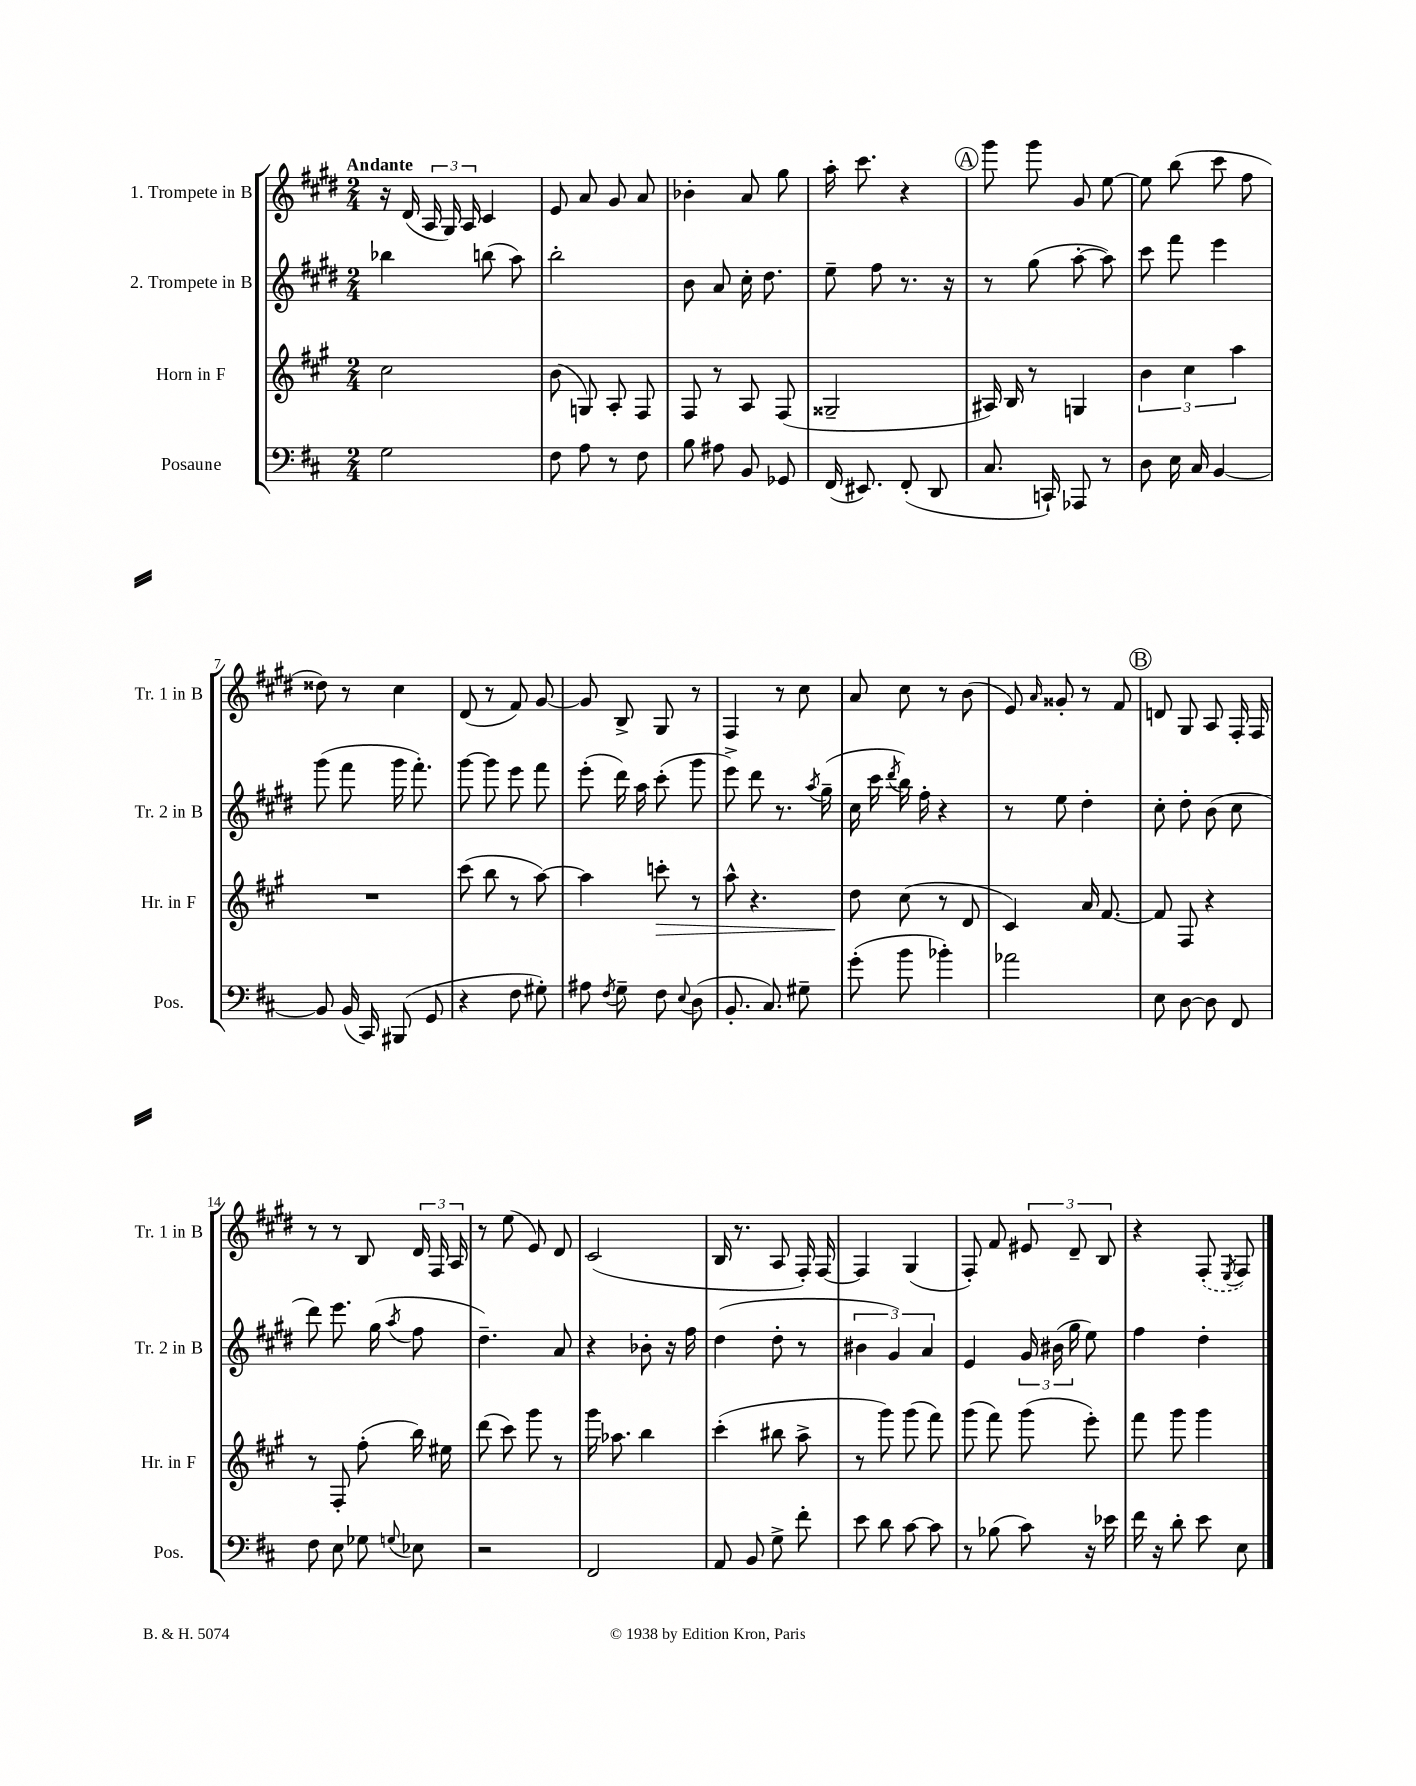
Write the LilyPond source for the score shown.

<<
\new StaffGroup <<
\new Staff = "s0" \with { instrumentName = "1. Trompete in B" shortInstrumentName = "Tr. 1 in B" } {
    \clef treble \key e \major \numericTimeSignature \time 2/4 \tempo "Andante"
    \autoBeamOff r16 dis'16( \tuplet 3/2 { a16 gis16) a16 } cis'4 |
    e'8 a'8 gis'8 a'8 |
    bes'4-. a'8 gis''8 |
    a''16-. cis'''8. r4 |
    \mark \markup { \circle "A" } gis'''8 gis'''8 gis'8 e''8~ |
    e''8 b''8( cis'''8 fis''8 |
    disis''8) r8 cis''4 |
    dis'8( r8 fis'8) gis'8~ |
    gis'8 b8-> gis8 r8 |
    fis4 r8 cis''8 |
    a'8 cis''8 r8 b'8( |
    e'8) \grace { a'16 } gisis'8-. r8 fis'8 |
    \mark \markup { \circle "B" } d'8 gis8 a8 fis16-. fis16 |
    r8 r8 b8 \tuplet 3/2 { dis'16 fis16 a16 } |
    r8 e''8( e'8) dis'8 |
    cis'2( |
    b16 r8. a8 fis16-.) fis16~ |
    fis4 gis4( |
    fis8-.) fis'8 \tuplet 3/2 { eis'8 dis'8-- b8 } |
    r4 \once \slurDashed fis8-.( \acciaccatura { e8 } fis8) \bar "|." |
}
\new Staff = "s1" \with { instrumentName = "2. Trompete in B" shortInstrumentName = "Tr. 2 in B" } {
    \clef treble \key e \major \numericTimeSignature \time 2/4
    \autoBeamOff bes''4 b''8( a''8) |
    b''2-. |
    b'8 a'8 cis''16-. dis''8. |
    e''8-- fis''8 r8. r16 |
    \mark \markup { \circle "A" } r8 gis''8( a''8~-. a''8) |
    cis'''8 fis'''8 e'''4 |
    gis'''8( fis'''8 gis'''16 fis'''8.-.) |
    gis'''8~ gis'''8 e'''8 fis'''8 |
    e'''8-.( dis'''16) a''16 cis'''8-.( gis'''8 |
    e'''8->) dis'''8 r8. \acciaccatura { a''8 } gis''16--( |
    cis''16 cis'''16 \acciaccatura { dis'''8 } b''16) fis''16-. r4 |
    r8 e''8 dis''4-. |
    \mark \markup { \circle "B" } cis''8-. dis''8-. b'8( cis''8 |
    dis'''8) e'''8. gis''16( \acciaccatura { a''8 } fis''8 |
    dis''4.--) a'8 |
    r4 bes'8-. r16 fis''16 |
    dis''4( dis''8-. r8 |
    \tuplet 3/2 { bis'4 gis'4) a'4 } |
    e'4 \tuplet 3/2 { gis'16 bis'16( gis''16 } e''8) |
    fis''4 dis''4-. \bar "|." |
}
\new Staff = "s2" \with { instrumentName = "Horn in F" shortInstrumentName = "Hr. in F" } {
    \clef treble \key a \major \numericTimeSignature \time 2/4
    \autoBeamOff cis''2 |
    b'8( g8) a8-. fis8 |
    fis8 r8 a8 fis8( |
    gisis2-- |
    \mark \markup { \circle "A" } ais16) b16 r8 g4 |
    \tuplet 3/2 { b'4 cis''4 a''4 } |
    R2 |
    cis'''8( b''8 r8 a''8~) |
    a''4 c'''8-.\> r8 |
    a''8-^ r4. |
    d''8\! cis''8( r8 d'8 |
    cis'4) a'16 fis'8.~ |
    \mark \markup { \circle "B" } fis'8 fis8 r4 |
    r8 fis8-. fis''8-.( b''16) eis''16 |
    d'''8( cis'''8) gis'''8 r8 |
    gis'''16 aes''8. b''4 |
    cis'''4-.( bis''8 a''8-> |
    r8 gis'''8) gis'''8( fis'''8) |
    gis'''8( fis'''8) gis'''8( e'''8-.) |
    fis'''8 gis'''8 gis'''4 \bar "|." |
}
\new Staff = "s3" \with { instrumentName = "Posaune" shortInstrumentName = "Pos." } {
    \clef bass \key d \major \numericTimeSignature \time 2/4
    \autoBeamOff g2 |
    fis8 a8 r8 fis8 |
    b8 ais8 b,8 ges,8 |
    fis,16( eis,8.) fis,8-.( d,8 |
    \mark \markup { \circle "A" } cis8. c,16-!) aes,,8 r8 |
    d8 e16 cis16 b,4~ |
    b,8 b,16( cis,16) bis,,8( g,8 |
    r4 fis8 gis8-.) |
    ais8 \acciaccatura { fis8 } g8-- fis8 \appoggiatura { e8 } d8( |
    b,8.-. cis8.) gis8-- |
    g'8-.( b'8 bes'4-.) |
    aes'2 |
    \mark \markup { \circle "B" } e8 d8~ d8 fis,8 |
    fis8 e8 ges8 \appoggiatura { g8 } ees8 |
    r2 |
    fis,2 |
    a,8 b,8 g8-> fis'8-. |
    e'8 d'8 cis'8~ cis'8 |
    r8 bes8( cis'8) r16 ees'16 |
    fis'16 r16 d'8-. e'8 e8 \bar "|." |
}
>>
>>
